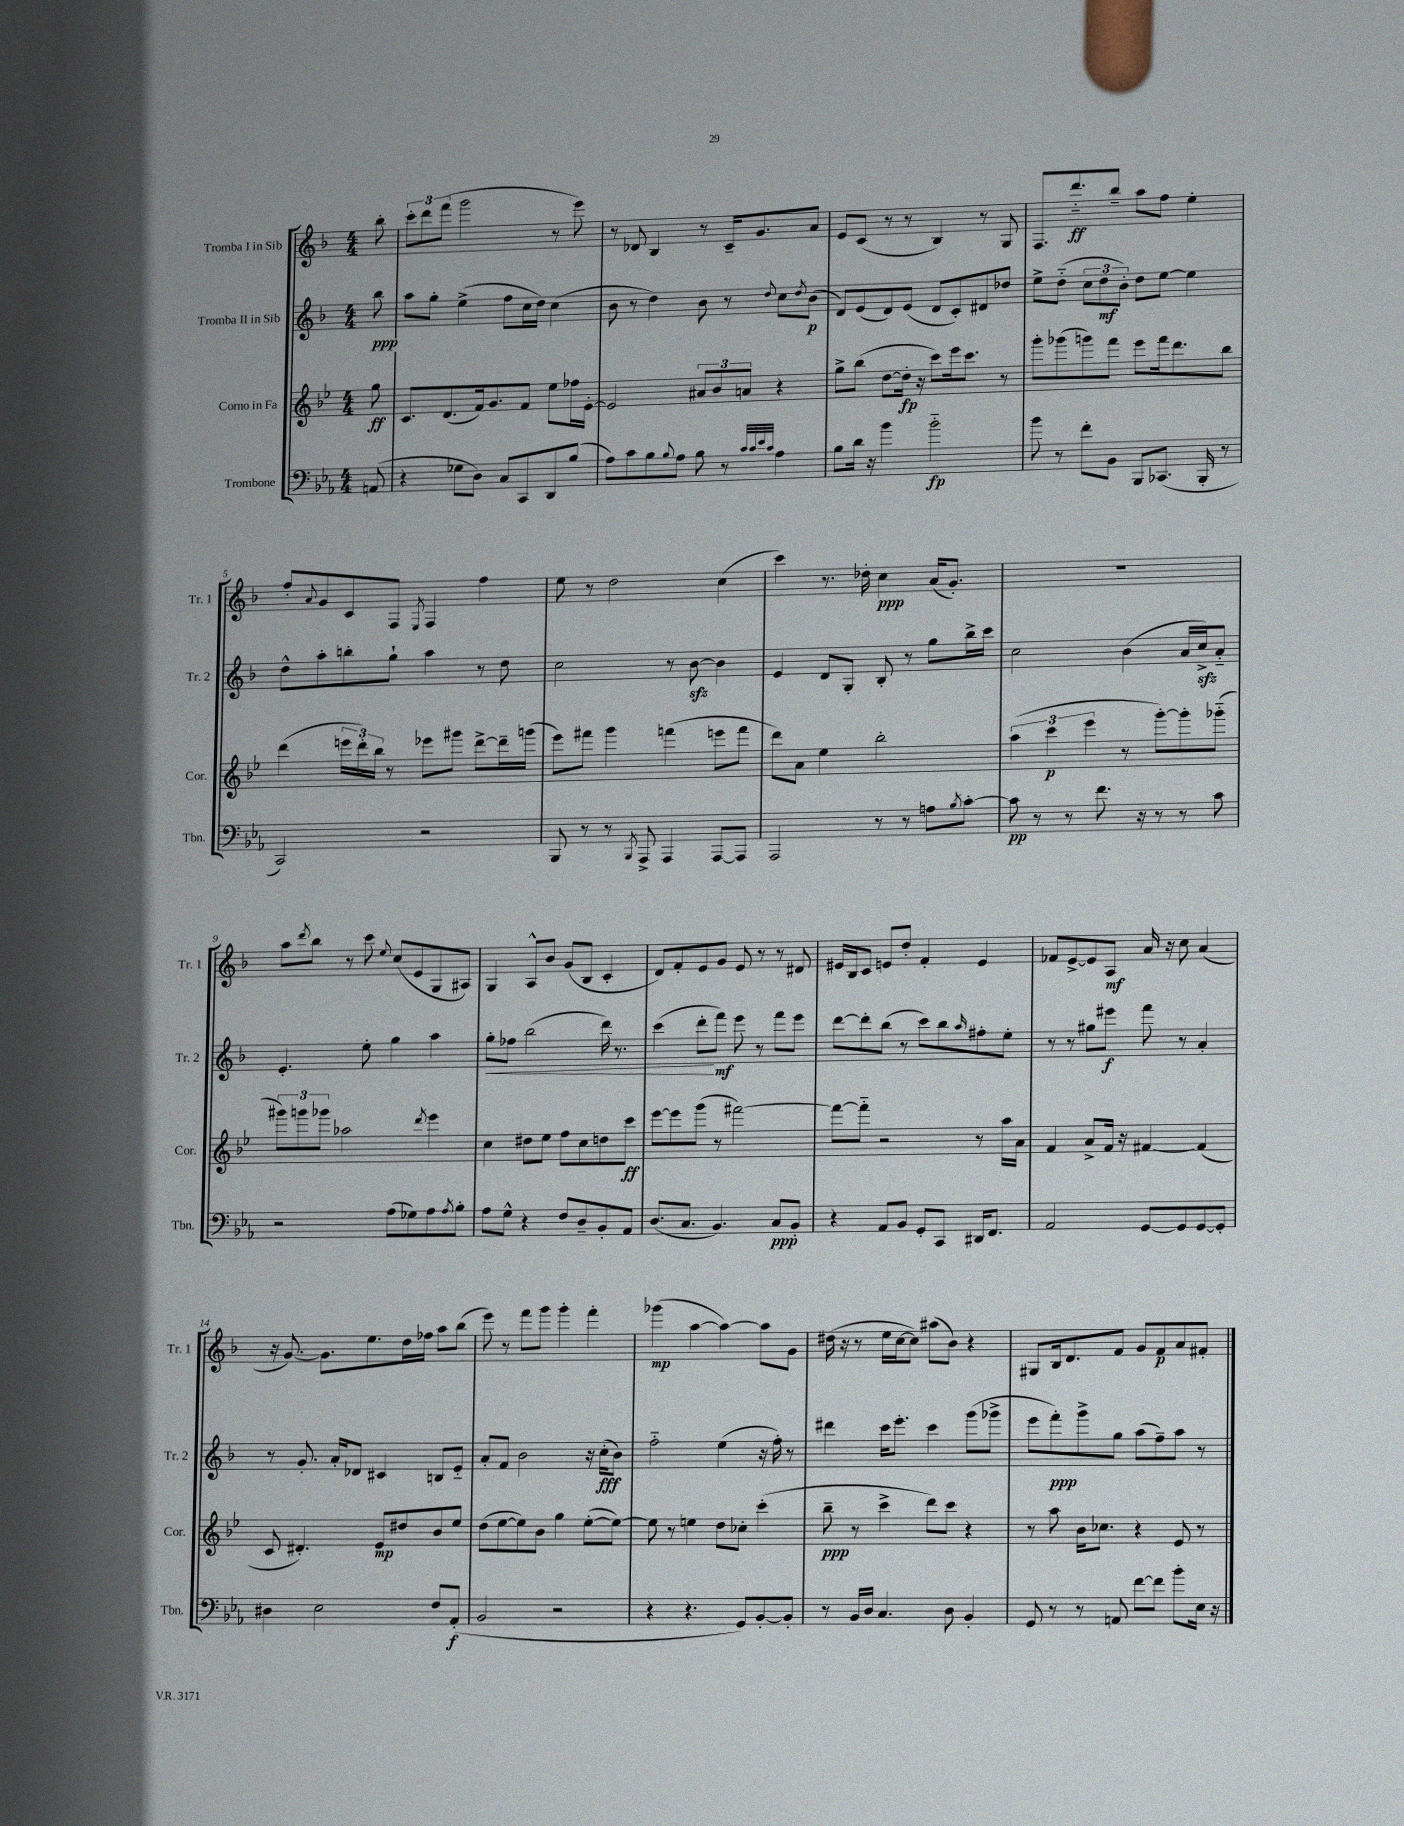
<<
\new StaffGroup <<
\new Staff = "s0" \with { instrumentName = "Tromba I in Sib" shortInstrumentName = "Tr. 1" } {
    \clef treble \key f \major \numericTimeSignature \time 4/4 \partial 8
    bes''8-. |
    \tuplet 3/2 { c'''8-. d'''8 f'''8( } g'''2 r8 e'''8) |
    r8 des'8 bes4 r8 c'16-- g'8. a'8 |
    e'8 c'8( r8 r8 bes4) r8 g8 |
    f8. d'''8.-_\ff bes''8-- a''8 f''8 e''4-. |
    f''8-. \appoggiatura { a'8 } g'8 c'8 f8 \acciaccatura { e8 } f4 f''4 |
    e''8 r8 d''2 c''4( |
    c'''4) r8. des''16-. c''4\ppp a'16( g'8.-.) |
    R1 |
    a''8 \acciaccatura { d'''8 } bes''8 r8 c'''8 \appoggiatura { e''8 } c''8( e'8 g8 ais8) |
    g4 a8-^ bes'8 g'8( bes8 c'4-. |
    d'8) f'8-. e'8 g'8 e'8 r8 r8 dis'8 |
    eis'16 bes16 c'8 e'8 d''8-. f'4-. e'4 |
    fes'8 e'8~-> e'8 a8\mf a'16 r16 c''8 a'4( |
    r16 g'8.~) g'8. e''8. d''16 fes''16 a''8 bes''8( |
    e'''8) r8 f'''8 g'''8 g'''4-. f'''4-. |
    ges'''4\mp( a''4~ a''4~) a''8 g'8 |
    dis''16( r16 r8 e''16 c''16~ c''8) ais''8( bes'8) r4 |
    gis8 bes16 d'8. f'8 g'8 f'8\p a'8 fis'8-. \bar "|." |
}
\new Staff = "s1" \with { instrumentName = "Tromba II in Sib" shortInstrumentName = "Tr. 2" } {
    \clef treble \key f \major \numericTimeSignature \time 4/4 \partial 8
    bes''8\ppp |
    a''8 g''8-. e''4->( f''8 c''16 d''16) c''4( |
    bes'8 r8 d''4) bes'8 r8 \appoggiatura { d''8 } c''8 \acciaccatura { d''8 } bes'8\p( |
    d'8) e'8( d'8) e'8( d'8 c'8-.) dis'8 des''8 |
    e''8-> d''8-_( \tuplet 3/2 { c''8 d''8\mf bes'8-.) } d''8 e''8~ e''4 |
    d''8-^ a''8-. b''8-. g''8-! a''4 r8 d''8 |
    c''2 r8 bes'8~\sfz bes'4 |
    e'4 d'8 g8-. bes8-. r8 g''8 bes''16-> c'''16 |
    c''2 bes'4( a'16 c''16->\sfz) a'8-_ |
    e'4.-. e''8-. g''4 a''4 |
    g''8-.\< fes''8 bes''2( d'''16) r8. |
    c'''4( d'''8-.\! f'''8\mf) e'''8 r8 f'''8 e'''8 |
    d'''8~ d'''8-. bes''8( r8 c'''8) bes''8 \grace { a''16 } fis''8-. e''8-. |
    r8 r8 gis''8 eis'''8\f f'''8 r8 a'4-. |
    r8 g'8.-. a'16-. des'8 cis'4 b8 e'8-_ |
    a'8-. f'8 bes'2 r16 c''16-.\fff( bes'8) |
    f''2-_ e''4( r16 f''16-.) r8 |
    dis'''4 c'''16 e'''8.-. c'''4 g'''8( ges'''8-> |
    e'''8 f'''8-.\ppp) g'''8-> g''8 a''8( f''8--) a''8 r8 \bar "|." |
}
\new Staff = "s2" \with { instrumentName = "Corno in Fa" shortInstrumentName = "Cor." } {
    \clef treble \key bes \major \numericTimeSignature \time 4/4 \partial 8
    g''8\ff |
    c'8. d'8.( f'16) g'8. f'8 ees''8 fes''16 ees'16~-. |
    ees'2 \tuplet 3/2 { ais'8 bes'8 a'8 } r4 |
    g''8-> bes''8( d''8~ d''16-.\fp r16 c'''8) ees'''16 c'''8. r8 |
    g'''8-. ges'''8( g'''8) f'''8 ees'''8 f'''16 d'''8. bes''8 |
    d'''4( \tuplet 3/2 { e'''16 d'''16-.) bes''16 } r8 ees'''8 gis'''8 d'''8~-> d'''16-- g'''16( |
    ees'''8) fis'''8 g'''4 f'''4( e'''8 f'''8 |
    d'''8) a'8 ees''4 bes''2-. |
    \tuplet 3/2 { a''4( c'''4\p ees'''4 } r8 g'''8~-.) g'''8-. ges'''8-_( |
    \tuplet 3/2 { gis'''8) g'''8 ges'''8 } aes''2 \acciaccatura { d'''8 } ees'''4 |
    c''4 dis''8 ees''8 f''8 c''8 d''8 c'''8\ff |
    ees'''8~ ees'''8 g'''8( r8 fis'''2~) |
    fis'''8~ fis'''8-_ r2 r8 a''16 a'16 |
    f'4 a'8-> f'16 r16 fis'4~ fis'4( |
    c'8 dis'4.-.) ees'8\mp dis''8 bes'8 ees''8 |
    d''8( ees''8~ ees''8) bes'8 g''4 ees''8~-.( ees''8~) |
    ees''8 r8 e''4 d''8 ces''8-. c'''4-.( |
    bes''8--\ppp r8 c'''4-> d'''8) c'''8 r4 |
    r8 a''8 bes'16 ces''8. r4 ees'8 r8 \bar "|." |
}
\new Staff = "s3" \with { instrumentName = "Trombone" shortInstrumentName = "Tbn." } {
    \clef bass \key ees \major \numericTimeSignature \time 4/4 \partial 8
    a,8( |
    r4 ges8 d8) c8 c,8 d,8 bes8( |
    aes8) c'8 bes8 \appoggiatura { bes8 } aes8 bes8 r8 \grace { c'32 c'32 ees'32 c'32 } aes4 |
    bes8 d'16 r16 bes'4 bes'2-_\fp |
    bes'8 r8 f'8-. bes,8 bes,,8 ces,8.( bes,,16-. r8 |
    c,2) r2 |
    bes,,8 r8 r8 \acciaccatura { bes,,8 } aes,,8-> aes,,4 aes,,8~ aes,,8 |
    aes,,2 r8 r8 a8 \acciaccatura { bes8 } c'8~-. |
    c'8\pp r8 r8 f'8. r16 r8 r8 c'8 |
    r2 aes8( ges8) aes8 \acciaccatura { aes8 } bes8-. |
    aes8 g8-^ r4 f8 d8-- bes,8-. aes,8 |
    d8.( c8. bes,4.) c8\ppp bes,8-. |
    r4 aes,8 bes,8 g,8-. c,8 dis,16 f,8. |
    aes,2 g,8~ g,8 g,8~ g,8-. |
    dis4 ees2 f8 aes,8-.\f( |
    bes,2 r2 |
    r4 r4. g,8) bes,8~-. bes,8-. |
    r8 bes,16 d16 c4. d8 bes,4-. |
    g,8 r8 r8 a,8 f'8~ f'8 bes'8-. ees16 r16 \bar "|." |
}
>>
>>
